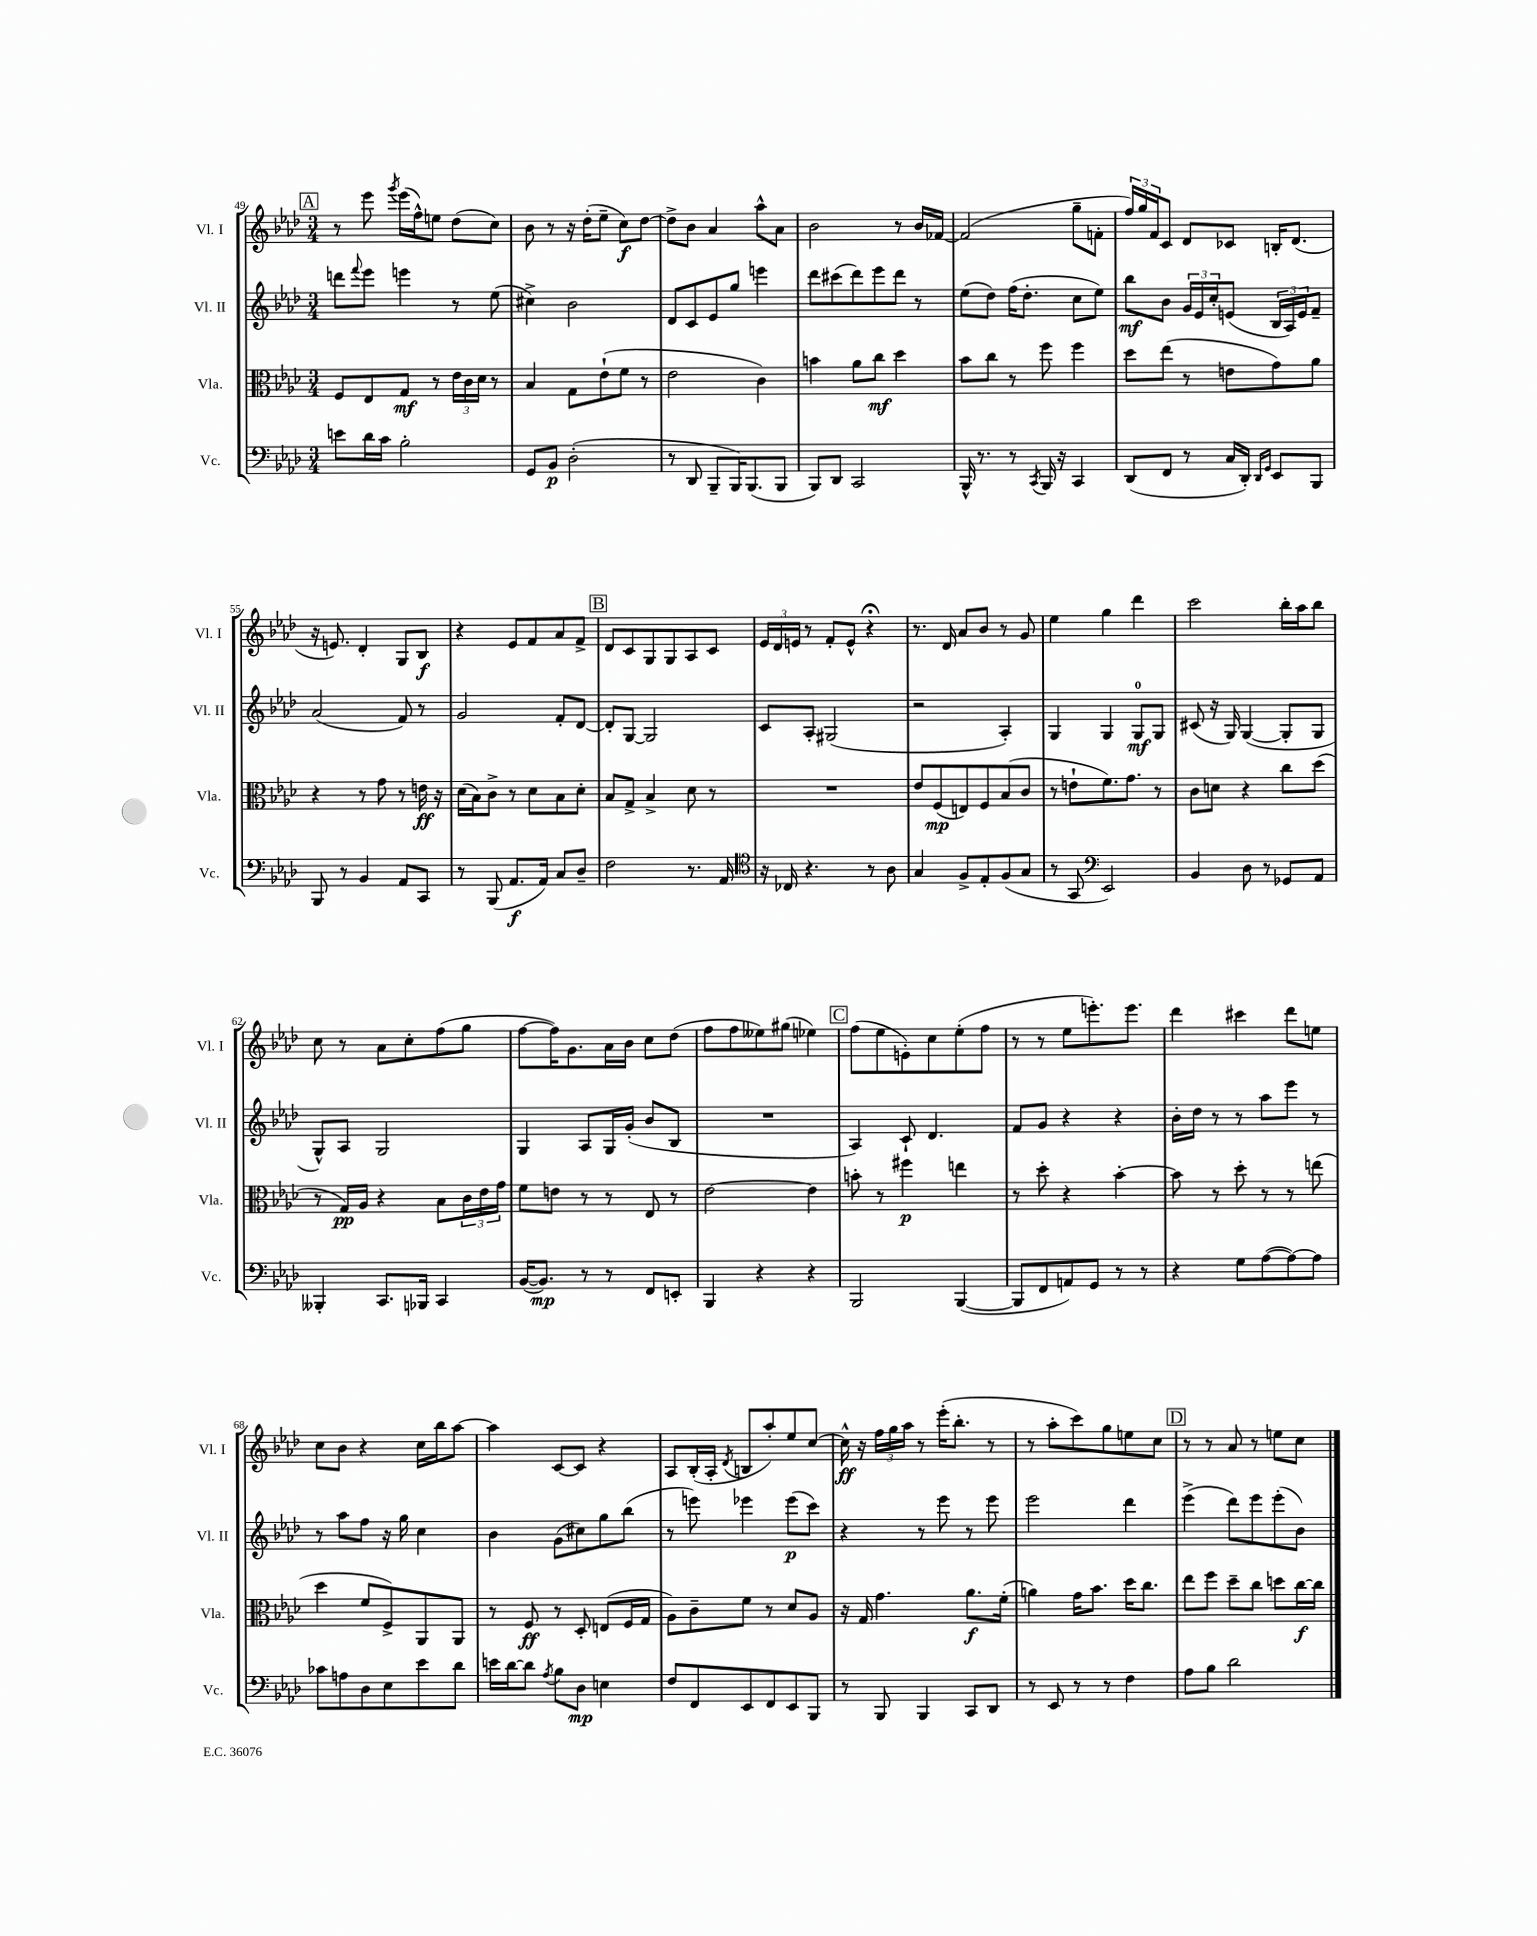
<<
\new StaffGroup <<
\new Staff = "s0" \with { instrumentName = "Vl. I" shortInstrumentName = "Vl. I" } {
    \clef treble \key aes \major \numericTimeSignature \time 3/4
    \mark \markup { \box "A" } r8 ees'''8 \acciaccatura { g'''8 } ees'''16( f''16-^) e''8 des''8( c''8) |
    bes'8 r8 r16 des''16-.( ees''8-- c''8\f) des''8~ |
    des''8-> bes'8 aes'4 aes''8-^ aes'8 |
    bes'2 r8 bes'16 fes'16~ |
    fes'2( g''8-- f'8-. |
    \tuplet 3/2 { f''16) g''16 f'16 } c'8 des'8 ces'8 b16-. des'8.( |
    r16 e'8.) des'4-. g8 bes8\f |
    r4 ees'8 f'8 aes'8 f'8-> |
    \mark \markup { \box "B" } des'8 c'8 g8 g8 aes8 c'8 |
    \tuplet 3/2 { ees'16 des'16 e'16 } r8 f'8-. e'8-^ r4\fermata |
    r8. des'16 aes'8 bes'8 r8 g'8 |
    ees''4 g''4 des'''4 |
    c'''2 bes''16-. aes''16 bes''8 |
    c''8 r8 aes'8 c''8-. f''8( g''8 |
    f''8~ f''16) g'8. aes'16 bes'16 c''8 des''8( |
    f''8 f''8 eeses''8) gis''8( ees''4) |
    \mark \markup { \box "C" } f''8( ees''8 e'8-.) c''8 ees''8-.( f''8 |
    r8 r8 ees''8 e'''8.-.) e'''8. |
    des'''4 cis'''4 des'''8 e''8 |
    c''8 bes'8 r4 c''16 bes''16 aes''8~ |
    aes''4 c'8~ c'8 r4 |
    aes8 bes16-.( aes16-. \acciaccatura { des'8 } b8 aes''8-.) ees''8 c''8~ |
    c''16-^\ff r16 \tuplet 3/2 { f''16 g''16 aes''16 } r8 ees'''16-.( bes''8.-. r8 |
    r8 aes''8-. c'''8) g''8 e''8 c''8 |
    \mark \markup { \box "D" } r8 r8 aes'8 r8 e''8 c''8 \bar "|." |
}
\new Staff = "s1" \with { instrumentName = "Vl. II" shortInstrumentName = "Vl. II" } {
    \clef treble \key aes \major \numericTimeSignature \time 3/4
    \mark \markup { \box "A" } d'''8 \appoggiatura { f'''8 } ees'''8 e'''4 r8 ees''8( |
    cis''4->) bes'2 |
    des'8 c'8 ees'8 g''8 e'''4 |
    des'''8 cis'''8( des'''8) ees'''8 des'''8 r8 |
    ees''8( des''8) f''16( des''8.-. c''8 ees''8) |
    bes''8\mf bes'8 \tuplet 3/2 { g'16 ees'16 c''16-. } e'8( \tuplet 3/2 { bes16 aes16) e'16 } f'8-- |
    aes'2( f'8) r8 |
    g'2 f'8-. des'8~ |
    \mark \markup { \box "B" } des'8-. g8~ g2 |
    c'8 aes8-. gis2( |
    r2 aes4-.) |
    g4 g4 g8-0\mf g8 |
    cis'8( r16 g16) g4~( g8-. g8 |
    g8-^) aes8 g2 |
    g4 aes8 g16 g'16-.( bes'8 bes8 |
    R2. |
    \mark \markup { \box "C" } aes4) c'8-! des'4. |
    f'8 g'8 r4 r4 |
    bes'16-. des''16 r8 r8 aes''8 ees'''8 r8 |
    r8 aes''8 f''8 r16 g''16 c''4 |
    bes'4 g'8( cis''8) g''8 bes''8( |
    r8 e'''8) ees'''4 ees'''8\p( c'''8) |
    r4 r8 ees'''8 r8 ees'''8 |
    ees'''2 des'''4 |
    \mark \markup { \box "D" } ees'''4->( des'''8) ees'''8 ees'''8-.( bes'8) \bar "|." |
}
\new Staff = "s2" \with { instrumentName = "Vla." shortInstrumentName = "Vla." } {
    \clef alto \key aes \major \numericTimeSignature \time 3/4
    \mark \markup { \box "A" } f8 ees8 g8\mf r8 \tuplet 3/2 { ees'16 c'16 des'16 } r8 |
    bes4 g8 ees'8-!( f'8 r8 |
    ees'2 c'4) |
    b'4 aes'8 c''8\mf des''4 |
    bes'8 c''8 r8 f''8 f''4 |
    des''8 ees''8( r8 e'8 g'8) aes'8 |
    r4 r8 g'8 r8 e'16\ff r16 |
    des'16( bes16) c'8-> r8 des'8 bes8 des'8-. |
    \mark \markup { \box "B" } bes8 g8-> bes4-> des'8 r8 |
    R2. |
    ees'8 f8\mp( e8) f8 bes8( c'8 |
    r8 e'8-! f'8.) g'8. r8 |
    c'8 d'8 r4 c''8 des''8( |
    r8 g16\pp) aes16 r4 bes8 \tuplet 3/2 { c'16 ees'16 g'16 } |
    f'8 e'8 r8 r8 ees8 r8 |
    ees'2~ ees'4 |
    \mark \markup { \box "C" } b'8-. r8 fis''4\p e''4 |
    r8 des''8-. r4 bes'4~-. |
    bes'8 r8 des''8-. r8 r8 e''8( |
    des''4 f'8 f8->) aes,8 aes,8 |
    r8 f8\ff r8 des8-. e8( f16 g16 |
    aes8) c'8-- f'8 r8 des'8 aes8 |
    r16 g16 g'4. aes'8.\f f'16-.( |
    a'4) g'16 bes'8. des''16 c''8. |
    \mark \markup { \box "D" } ees''8 f''8 des''8-- c''8 d''8 c''16~\f c''16 \bar "|." |
}
\new Staff = "s3" \with { instrumentName = "Vc." shortInstrumentName = "Vc." } {
    \clef bass \key aes \major \numericTimeSignature \time 3/4
    \mark \markup { \box "A" } e'8 des'16 c'16 bes2-. |
    g,8 bes,8\p des2-.( |
    r8 des,8 bes,,8-- bes,,16) bes,,8.( bes,,8 |
    bes,,8) des,8 c,2 |
    bes,,16-^ r8. r8 \acciaccatura { c,8 } bes,,16 r16 c,4 |
    des,8( f,8 r8 c16 des,16-.) \grace { des,16 g,16 } ees,8 bes,,8 |
    bes,,8 r8 bes,4 aes,8 c,8 |
    r8 bes,,8( aes,8.\f aes,16) c8 des8-- |
    \mark \markup { \box "B" } f2 r8. aes,16 |
    \clef tenor r16 ces16 r4. r8 aes8 |
    g4 f8-> ees8-. f8( g8 |
    r8 g,8 \clef bass ees,2) |
    bes,4 des8 r8 ges,8 aes,8 |
    beses,,4-. c,8. bes,,16 c,4 |
    bes,16~( bes,8.\mp) r8 r8 f,8 e,8-. |
    bes,,4 r4 r4 |
    \mark \markup { \box "C" } bes,,2 bes,,4~( |
    bes,,8 f,8 a,8) g,8 r8 r8 |
    r4 g8 aes8~( aes8~) aes8 |
    ces'8 a8 des8 ees8 ees'8 des'8 |
    e'16 des'16~ des'8 \acciaccatura { aes8 } bes8 des8\mp e4 |
    f8 f,8 ees,8 f,8 ees,8 bes,,8 |
    r8 bes,,8 bes,,4 c,8 des,8 |
    r8 ees,8 r8 r8 f4 |
    \mark \markup { \box "D" } aes8 bes8 des'2 \bar "|." |
}
>>
>>
\layout { \context { \Score currentBarNumber = #49 } }
